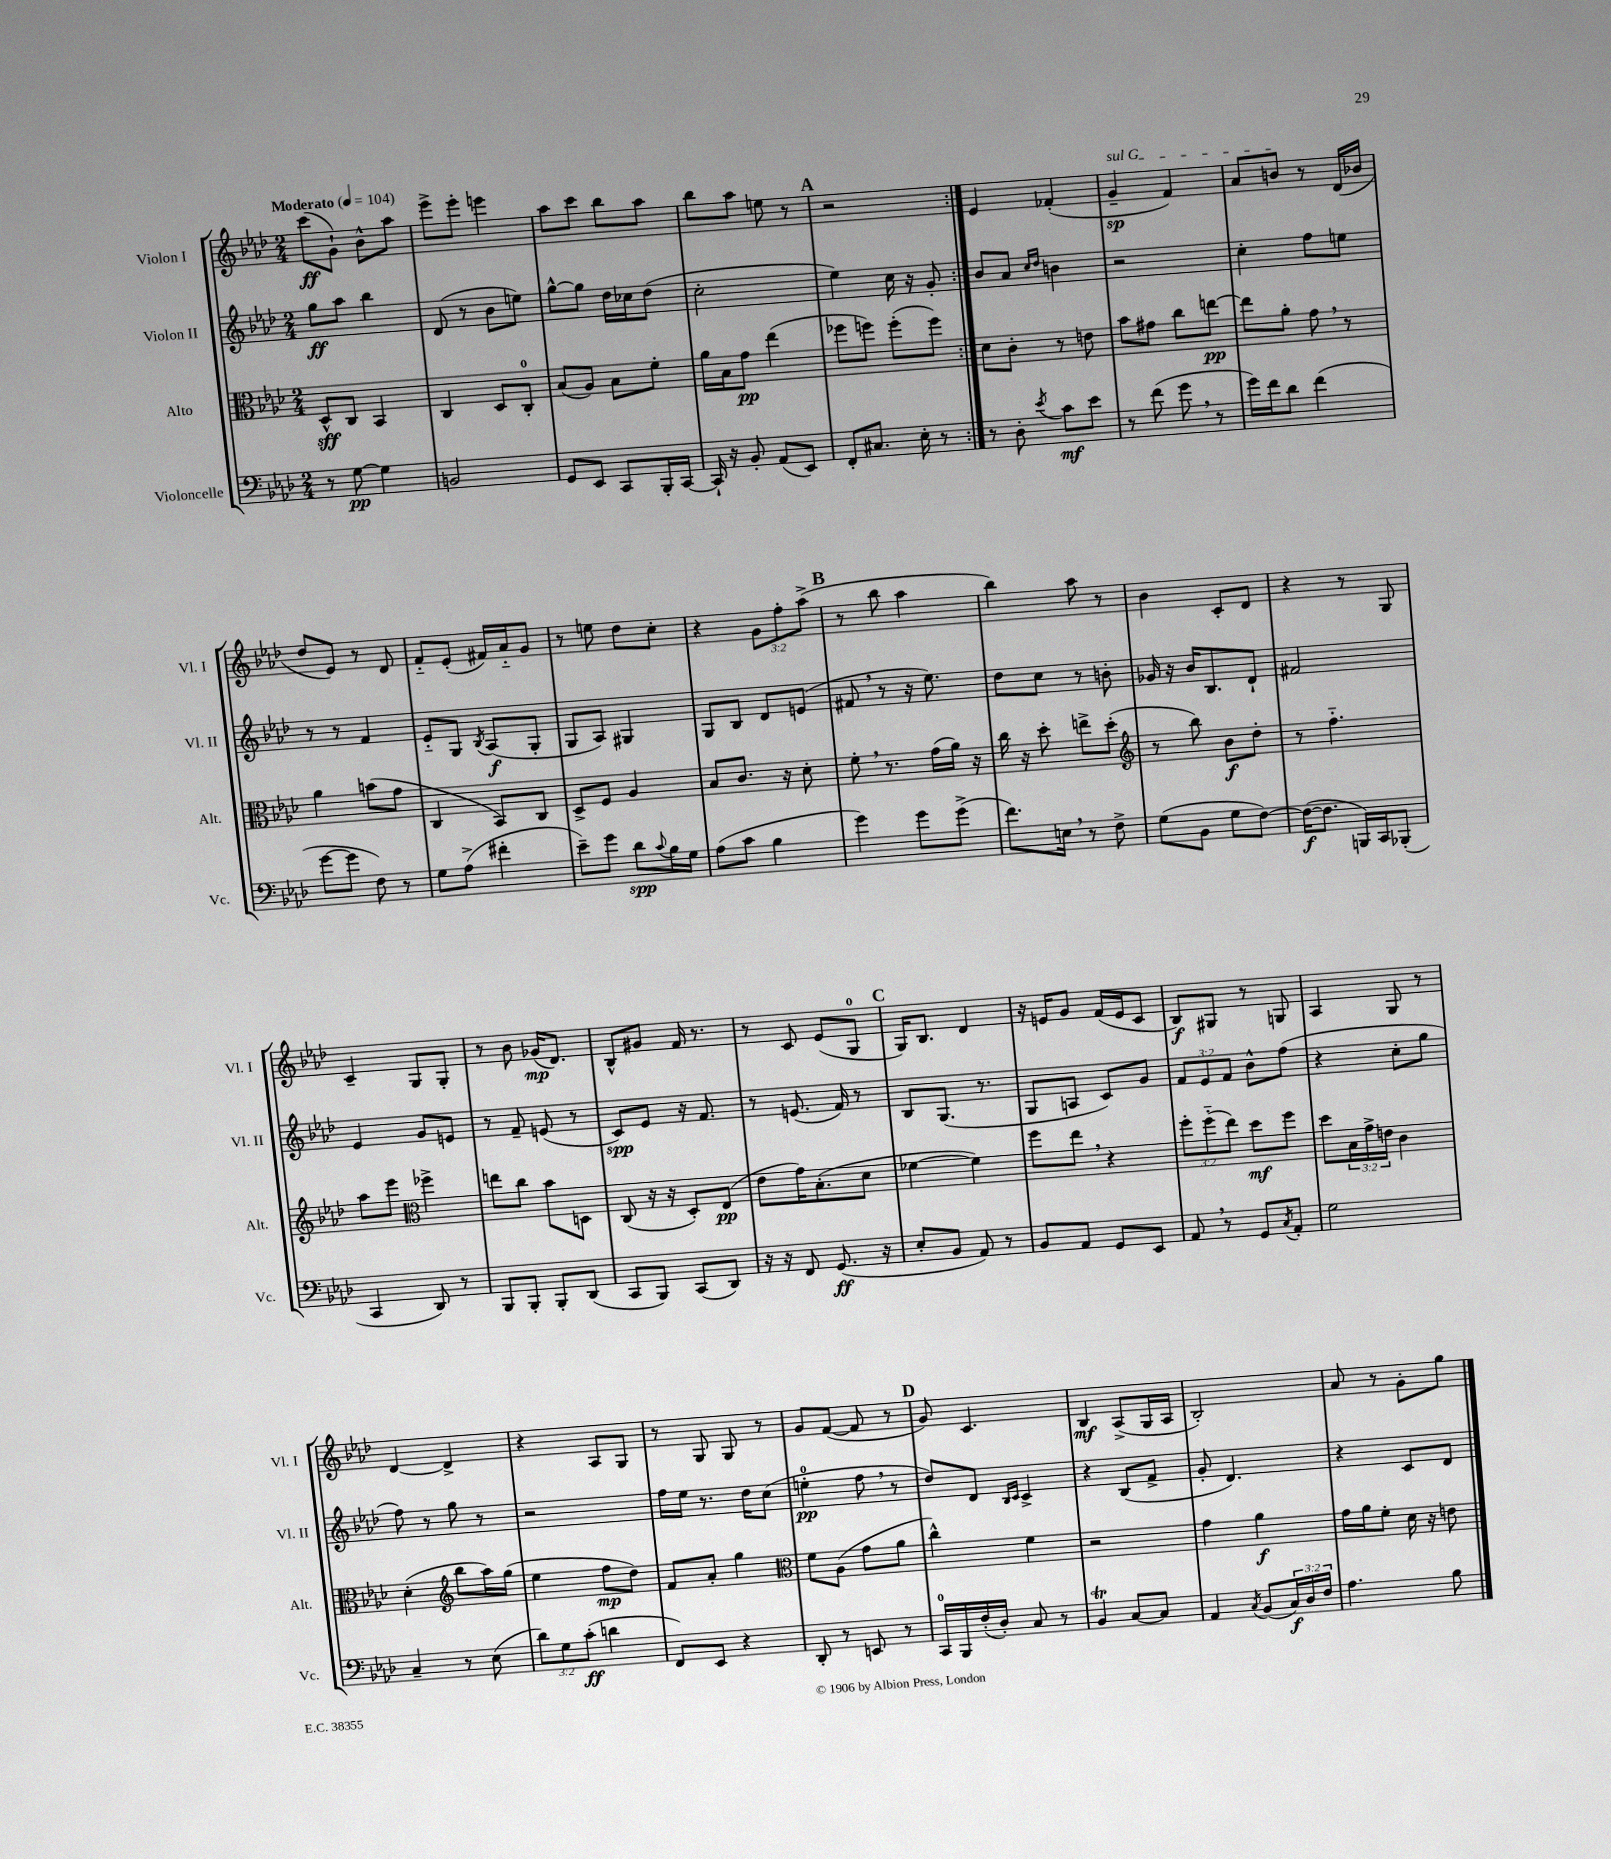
<<
\new StaffGroup <<
\new Staff = "s0" \with { instrumentName = "Violon I" shortInstrumentName = "Vl. I" } {
    \clef treble \key aes \major \numericTimeSignature \time 2/4 \override Staff.TupletNumber.text = #tuplet-number::calc-fraction-text \tempo "Moderato" 4 = 104
    \repeat volta 2 { c'''8\ff( g'8-!) bes'8-^ aes''8 |
    ees'''8-> ees'''8-. e'''4 |
    aes''8 c'''8 bes''8 aes''8 |
    bes''8 aes''8 e''8 r8 |
    \mark \markup { \bold "A" } r2 | }
    ees'4 fes'4-.( |
    \once \override TextSpanner.bound-details.left.text = \markup { \italic "sul G" } g'4--\sp\startTextSpan f'4) |
    aes'8 b'8\stopTextSpan r8 des'16( bes'16 |
    des''8 ees'8) r8 des'8 |
    f'8-_ ees'8-.( fis'16) aes'16-_ g'8 |
    r8 e''8 des''8 c''8-. |
    r4 \tuplet 3/2 { g'8 f''8-. aes''8->( } |
    \mark \markup { \bold "B" } r8 bes''8 aes''4 |
    bes''4) aes''8 r8 |
    bes'4 c'8-. des'8 |
    r4 r8 g8 |
    c'4-- g8 g8-. |
    r8 bes'8 ges'16\mp( des'8.) |
    bes8-^ gis'8 f'16 r8. |
    r8 c'8 ees'8( g8-0 |
    \mark \markup { \bold "C" } g16) bes8. des'4 |
    r16 e'16 g'8 f'16( e'16 c'8 |
    bes8\f) gis8 r8 g8 |
    aes4 g8 r8 |
    des'4~ des'4-> |
    r4 aes8 g8 |
    r8 g8 g8 r8 |
    g'8 f'8~( f'8 r8 |
    \mark \markup { \bold "D" } g'8) c'4. |
    bes4\mf aes8->( g16 aes16 |
    bes2-.) |
    aes'8 r8 g'8-. g''8 \bar "|." |
}
\new Staff = "s1" \with { instrumentName = "Violon II" shortInstrumentName = "Vl. II" } {
    \clef treble \key aes \major \numericTimeSignature \time 2/4 \override Staff.TupletNumber.text = #tuplet-number::calc-fraction-text
    \repeat volta 2 { g''8\ff aes''8 bes''4 |
    des'8( r8 bes'8 e''8) |
    g''8~-^ g''8 des''16 ces''16 des''8( |
    c''2-. |
    \mark \markup { \bold "A" } ees''4) c''16 r16 g'8-. | }
    bes'8 aes'8 \grace { c''16 des''16 } b'4 |
    r2 |
    c''4-. f''8 e''8 |
    r8 r8 f'4 |
    ees'8-_ g8 \acciaccatura { bes8 } aes8\f( g8-. |
    g8 aes8) gis4 |
    g8 bes8 des'8 e'8( |
    \mark \markup { \bold "B" } fis'8 \breathe r8 r16 ees''8.) |
    des''8 c''8 r8 b'8-. |
    ges'16 r16 bes'16 bes8. des'8-! |
    fis'2 |
    ees'4 g'8 e'8 |
    r8 f'8-- e'8( r8 |
    c'8\spp) ees'8 r16 f'8. |
    r8 e'8.( f'16) r8 |
    \mark \markup { \bold "C" } bes8 g8.( r8. |
    g8 a8 c'8) g'8 |
    \tuplet 3/2 { f'8 ees'8 f'8 } bes'8-^ f''8( |
    r4 c''8-. g''8 |
    f''8) r8 g''8 r8 |
    r2 |
    f''16 ees''16 r8. des''16 c''8( |
    e''4-0-.\pp f''8 \breathe r8 |
    \mark \markup { \bold "D" } des''8) des'8 \grace { bes16 c'16 } c'4-> |
    r4 bes8( f'8-> |
    g'8-. des'4.) |
    r4 c'8 des'8 \bar "|." |
}
\new Staff = "s2" \with { instrumentName = "Alto" shortInstrumentName = "Alt." } {
    \clef alto \key aes \major \numericTimeSignature \time 2/4 \override Staff.TupletNumber.text = #tuplet-number::calc-fraction-text
    \repeat volta 2 { des8-^\sff c8 bes,4 |
    c4 des8 c8-0-. |
    bes8( aes8) bes8 f'8-. |
    aes'16 bes16 g'8\pp ees''4( |
    \mark \markup { \bold "A" } fes''8 f''8) f''8-.( f''8) | }
    des'8 c'8-. r8 e'8 |
    bes'8 gis'8 c''8 e''8~\pp |
    e''8 aes'8-. g'8 \breathe r8 |
    aes'4 b'8( g'8 |
    c4 bes,8) c8 |
    des8-> f8 aes4 |
    bes8 c'8. r16 des'8-. |
    \mark \markup { \bold "B" } f'8-. \breathe r8. g'16( aes'16) r16 |
    c''16 r16 des''8-. e''8-> des''8-.( |
    \clef treble r8 bes''8) bes'8\f des''8-. |
    r8 f''4.-_ |
    aes''8 ees'''8 \clef alto fes''4-> |
    e''8 c''8 bes'8 d8 |
    c8( r16 r16 des8-.) ees8\pp( |
    ees'8 g'16) bes8.-.( des'8 |
    \mark \markup { \bold "C" } fes'4~ fes'4) |
    f''8 ees''8 \breathe r4 |
    \tuplet 3/2 { f''8-. f''8-_( ees''8) } des''8\mf f''8 |
    des''8 \tuplet 3/2 { bes16 g'16-> e'16 } c'4 |
    des'4-.( \clef treble bes''8 aes''16) g''16( |
    ees''4 f''8\mp des''8) |
    f'8 aes'8-. g''4 |
    \clef alto f'8 aes8( g'8 aes'8 |
    \mark \markup { \bold "D" } c''4-^) f'4 |
    r2 |
    g'4 aes'4\f |
    g'16 aes'16 f'8-. des'16 r16 e'8 \bar "|." |
}
\new Staff = "s3" \with { instrumentName = "Violoncelle" shortInstrumentName = "Vc." } {
    \clef bass \key aes \major \numericTimeSignature \time 2/4 \override Staff.TupletNumber.text = #tuplet-number::calc-fraction-text
    \repeat volta 2 { r8 g8~\pp g4 |
    b,2 |
    g,8 ees,8 c,8 bes,,16-. c,16~ |
    c,16-! r16 bes,8-. aes,8( ees,8) |
    \mark \markup { \bold "A" } f,8-. cis8. ees16-. r8 | }
    r8 des8-. \acciaccatura { ees'8 } c'8\mf ees'8 |
    r8 f'8( g'8 \breathe r8 |
    g'16) f'16 des'8 f'4( |
    g'8~ g'8 f8) r8 |
    g8 aes8->( fis'4-. |
    ees'8--) g'8 des'8\spp \appoggiatura { c'8 } bes16 g16 |
    aes8( c'8 bes4 |
    \mark \markup { \bold "B" } g'4) g'8 g'8->( |
    f'8.) e16 \breathe r8 f8-> |
    g8( bes,8 g8 f8~) |
    f16~\f( f8. b,,16) c,16 bes,,8-.( |
    c,4 des,8) r8 |
    bes,,8 bes,,8-. bes,,8-. des,8( |
    c,8 bes,,8) c,8( des,8) |
    r16 r16 f,8 g,8.\ff( r16 |
    \mark \markup { \bold "C" } ees8-. bes,8 aes,8) r8 |
    bes,8 aes,8 g,8 ees,8 |
    aes,8 \breathe r8 g,8 \acciaccatura { c8 } aes,8-. |
    g2 |
    c4-- r8 ees8( |
    \tuplet 3/2 { des'8) g8 c'8-.\ff( } d'4 |
    f,8) ees,8 r4 |
    des,8-. r8 e,8 r8 |
    \mark \markup { \bold "D" } c,16-0 bes,,16 f16-.( des16-.) c8 r8 |
    bes,4\trill c8~ c8 |
    aes,4 \acciaccatura { c8 } bes,8( \tuplet 3/2 { c16\f) des16 f16 } |
    aes4. bes8 \bar "|." |
}
>>
>>
\layout { \context { \Score \remove "Bar_number_engraver" } }
